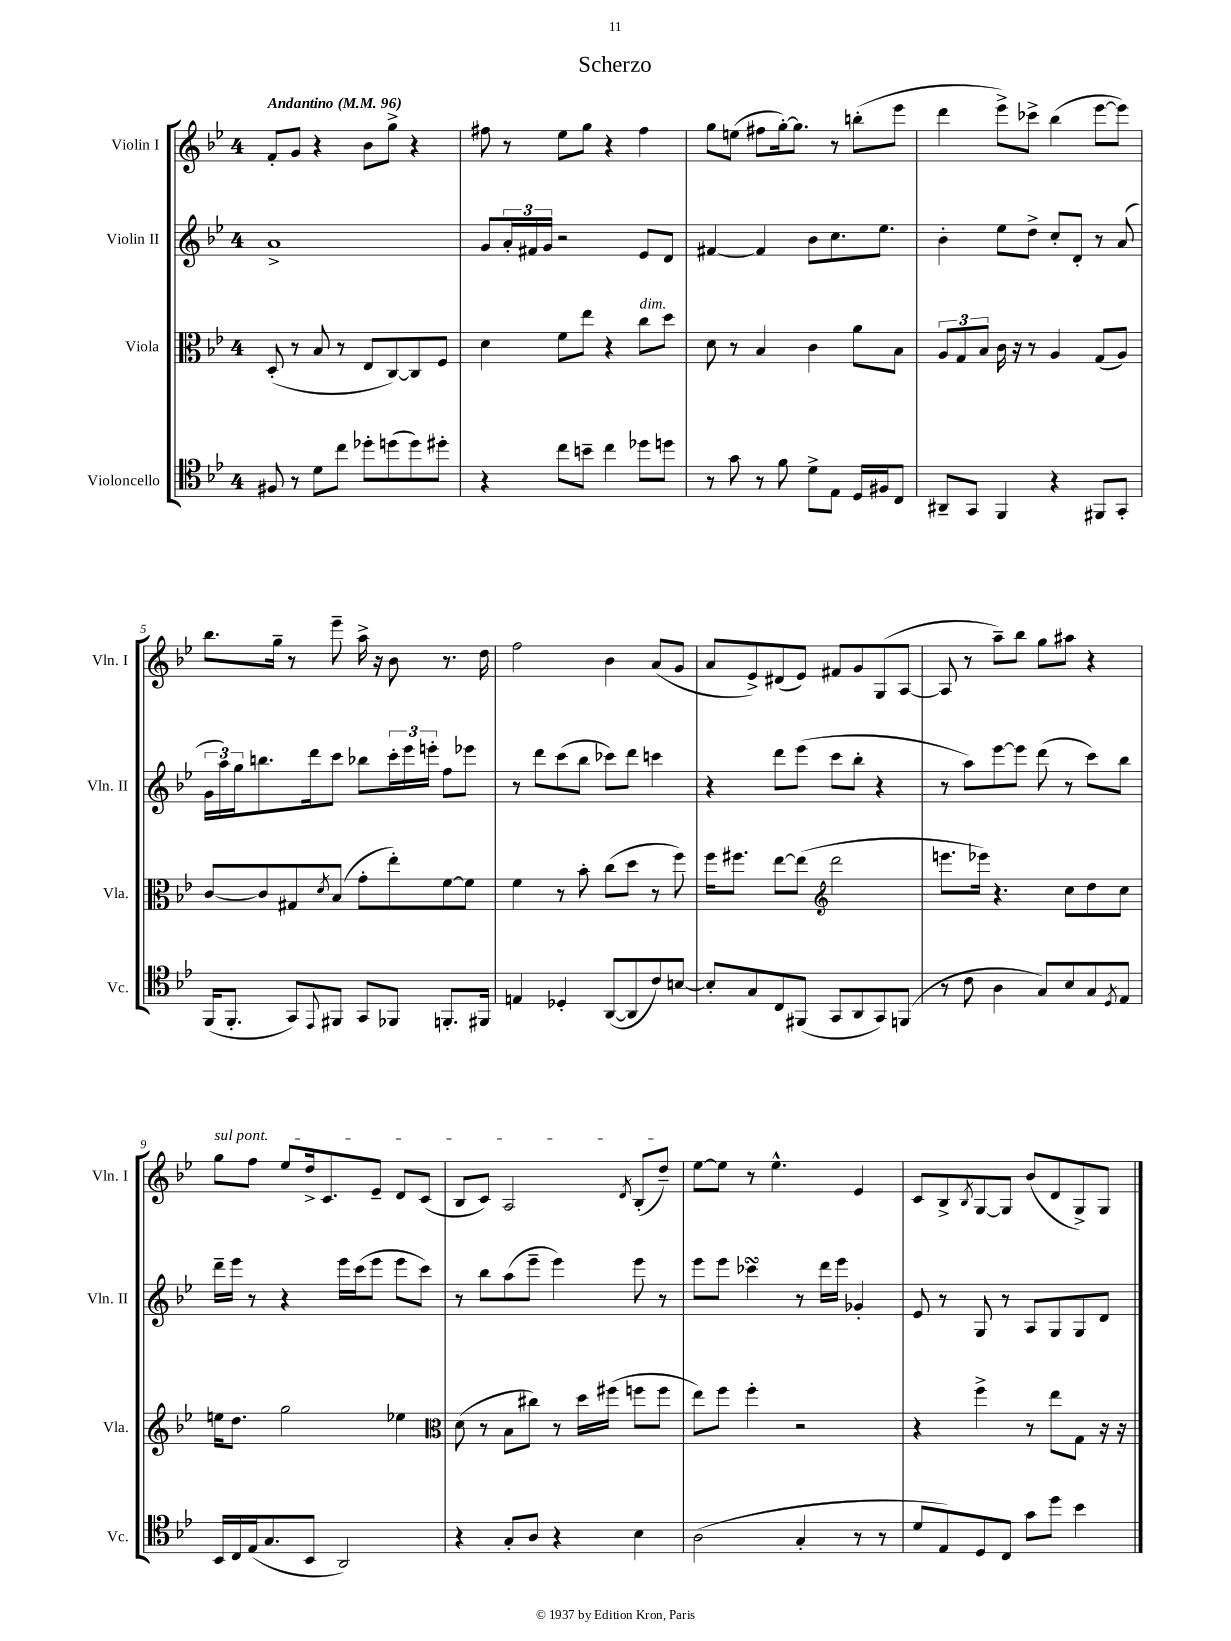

**kern	**kern	**kern	**kern
*part4	*part3	*part2	*part1
*staff4	*staff3	*staff2	*staff1
*I"Violoncello	*I"Viola	*I"Violin II	*I"Violin I
*I'Vc.	*I'Vla.	*I'Vln. II	*I'Vln. I
*clefC4	*clefC3	*clefG2	*clefG2
*k[b-e-]	*k[b-e-]	*k[b-e-]	*k[b-e-]
*M4/4	*M4/4	*M4/4	*M4/4
*MM96	*MM96	*MM96	*MM96
=1	=1	=1	=1
!	!	!	!LO:TX:a:B:t=Andantino
8F#X/	(8D'/	1a^	8f'/L
8r	8r	.	8g/J
8d\L	8B-/	.	4r
8cc\J	8r	.	.
8dd-X'\L	8E-/L	.	8b-\L
(8ddn\	[8C/)	.	8gg^\J
8dd\)	8C/]	.	4r
8dd#X'\J	8F/J	.	.
=2	=2	=2	=2
4r	4d\	8g/L	8ff#X\
.	.	24a'/L	8r
.	.	24f#X/	.
.	.	24g/JJ	.
8cc\L	8f\L	2r	8ee-\L
8bn~\J	8ee-\J	.	8gg\J
4cc\	4r	.	4r
!	!LO:TX:a:i:t=dim.	!	!
8dd-X\L	8cc\L	8e-/L	4ff#\
8ddn\J	8dd\J	8d/J	.
=3	=3	=3	=3
8r	8d\	[4f#X/	8gg\L
8g\	8r	.	(8een\J
8r	4B-/	4f#/]	8ff#X\L
8f\	.	.	[16gg'\k)
.	.	.	8.gg\J]
8d^\L	4c\	8b-\L	.
8E-\J	.	8.cc\	8r
16D/LL	8a\L	.	(8bbn'\L
16F#X/J	.	8.ee-\J	.
8C/J	8B-\J	.	8eee-\J
=4	=4	=4	=4
8AA#X~/L	12A/L	4b-'\	4ddd\
.	12G/	.	.
8GG/J	.	.	.
.	12B-/J	.	.
4FF/	16c\	8ee-\L	8eee-^\L)
.	16r	.	.
.	8r	8dd^\J	8ccc-X^\J
4r	4A/	8cc'/L	(4bb-\
.	.	8d'/J	.
8FF#X/L	(8G/L	8r	[8eee-\L
8GG'/J	8A/J)	(8a/	8eee-\J])
!!LO:LB:g=z
=5	=5	=5	=5
(16FF/KL	[8c/L	24g\LL	8.bb-\L
.	.	24aa\)	.
8.FF'/J	.	.	.
.	.	24gg\J	.
.	8c/]	8.bbn\	.
.	.	.	16gg~\Jk
8GG/L)	8G#X/	.	8r
.	.	16ddd\k	.
8qqEE-/	8qd/	.	.
8FF#X/J	(8B-/J	8ccc\J	8eee-~\
8GG/L	8g'\L	8bb-X\L	16aa^\
.	.	.	16r
8FF-X/J	8ee-'\)	24ccc'\L	8b-\
.	.	24eee-\	.
.	.	24eeen'\JJ	.
8.FFn'/L	[8f\	8ff\L	8.r
.	8f\J]	8eee-X\J	.
16FF#X/Jk	.	.	16dd\
=6	=6	=6	=6
4En/	4f\	8r	2ff\
.	.	8ddd\L	.
4D-X'/	8r	(8ccc\	.
.	8b-'\	8bb-\J	.
([8AA/L	(8cc\L	8ccc-X\L)	4b-\
8AA/]	8dd\J	8ddd\J	.
8c/)	8r	4cccn\	(8a/L
[8Bn/J	8ff\)	.	8g/J
=7	=7	=7	=7
8B'/L]	16ff\KL	4r	8a/L
.	8.ff#X\J	.	.
8G/	.	.	8e-^/)
8C/	[8ee-\L	8ddd\L	(8d#X/
(8FF#X/J	(8ee-\J]	(8eee-\J	8e-/J)
*	*clefG2	*	*
8GG/L	2ddd\	8ccc\L	8f#X/L
8AA/	.	8bb-'\J	8g/
8GG/)	.	4r	(8G/
(8FFn/J	.	.	[8A/J
=8	=8	=8	=8
8r	8.eeen\L	8r	8A/]
8c\	.	8aa\L)	8r
.	16eee-X\Jk)	.	.
4A\	4.r	[8eee-\	8aa~\L)
.	.	8eee-\J]	8bb-\J
8G/L)	.	(8ddd\	8gg\L
8B-/	8cc\L	8r	8aa#X\J
8G/	8dd\	8ccc\L)	4r
8qD/	.	.	.
8E-/J	8cc\J	8bb-\J	.
!!LO:LB:g=z
=9	=9	=9	=9
!	!	!	!LO:TX:a:i:t=sul pont.
16BB-/LL	16een\KL	16ddd~\LL	8gg\L
16C/	8.dd\J	16eee-\JJ	.
(16E-/J	.	8r	8ff\J
8.G/	.	.	.
.	2gg\	4r	8ee-/L
8BB-/J	.	.	16dd^/k
.	.	.	8.c/
2AA/)	.	16eee-\LL	.
.	.	(16ccc\J	.
.	.	8eee-\J	8e-~/J
.	4ee-X\	8eee-\L	8d/L
.	.	8ccc\J)	(8c/J
=10	=10	=10	=10
*	*clefC3	*	*
4r	(8d\	8r	8B-/L
.	8r	8bb-\L	8c/J)
8G'/L	8B-\L	(8aa\	2A/
8A/J	8cc#X\J)	8eee-~\J	.
4r	8r	4eee-\)	.
.	16dd\LL	.	.
.	(16ff#X\JJ	.	.
.	.	.	8qd/
4B-\	8ffn\L	8eee-\	(8B-'/L
.	8ff\J	8r	8dd~/J)
=11	=11	=11	=11
(2A\	8ee-\L)	8eee-\L	[8ee-\L
.	8ff\J	8eee-\J	8ee-\J]
.	4ff'\	4ccc-XsSSs\	8r
.	.	.	4.ee-^^\
4G'/	2r	8r	.
.	.	16ddd\LL	.
.	.	16eee-\JJ	.
8r	.	4g-X'/	4e-/
8r	.	.	.
=12	=12	=12	=12
8d/L	4r	8e-/	8c/L
8E-/)	.	8r	8B-^/
.	.	.	8qB-/
8D/	4ff^\	8G/	[8G/
8C/J	.	8r	8G/J]
8g\L	8r	8A/L	(8b-/L
8dd\J	8ee-\L	8G/	8d/
4b-\	8G\J	8G/	8G^/)
.	16r	8d/J	8G/J
.	16r	.	.
==	==	==	==
*-	*-	*-	*-
